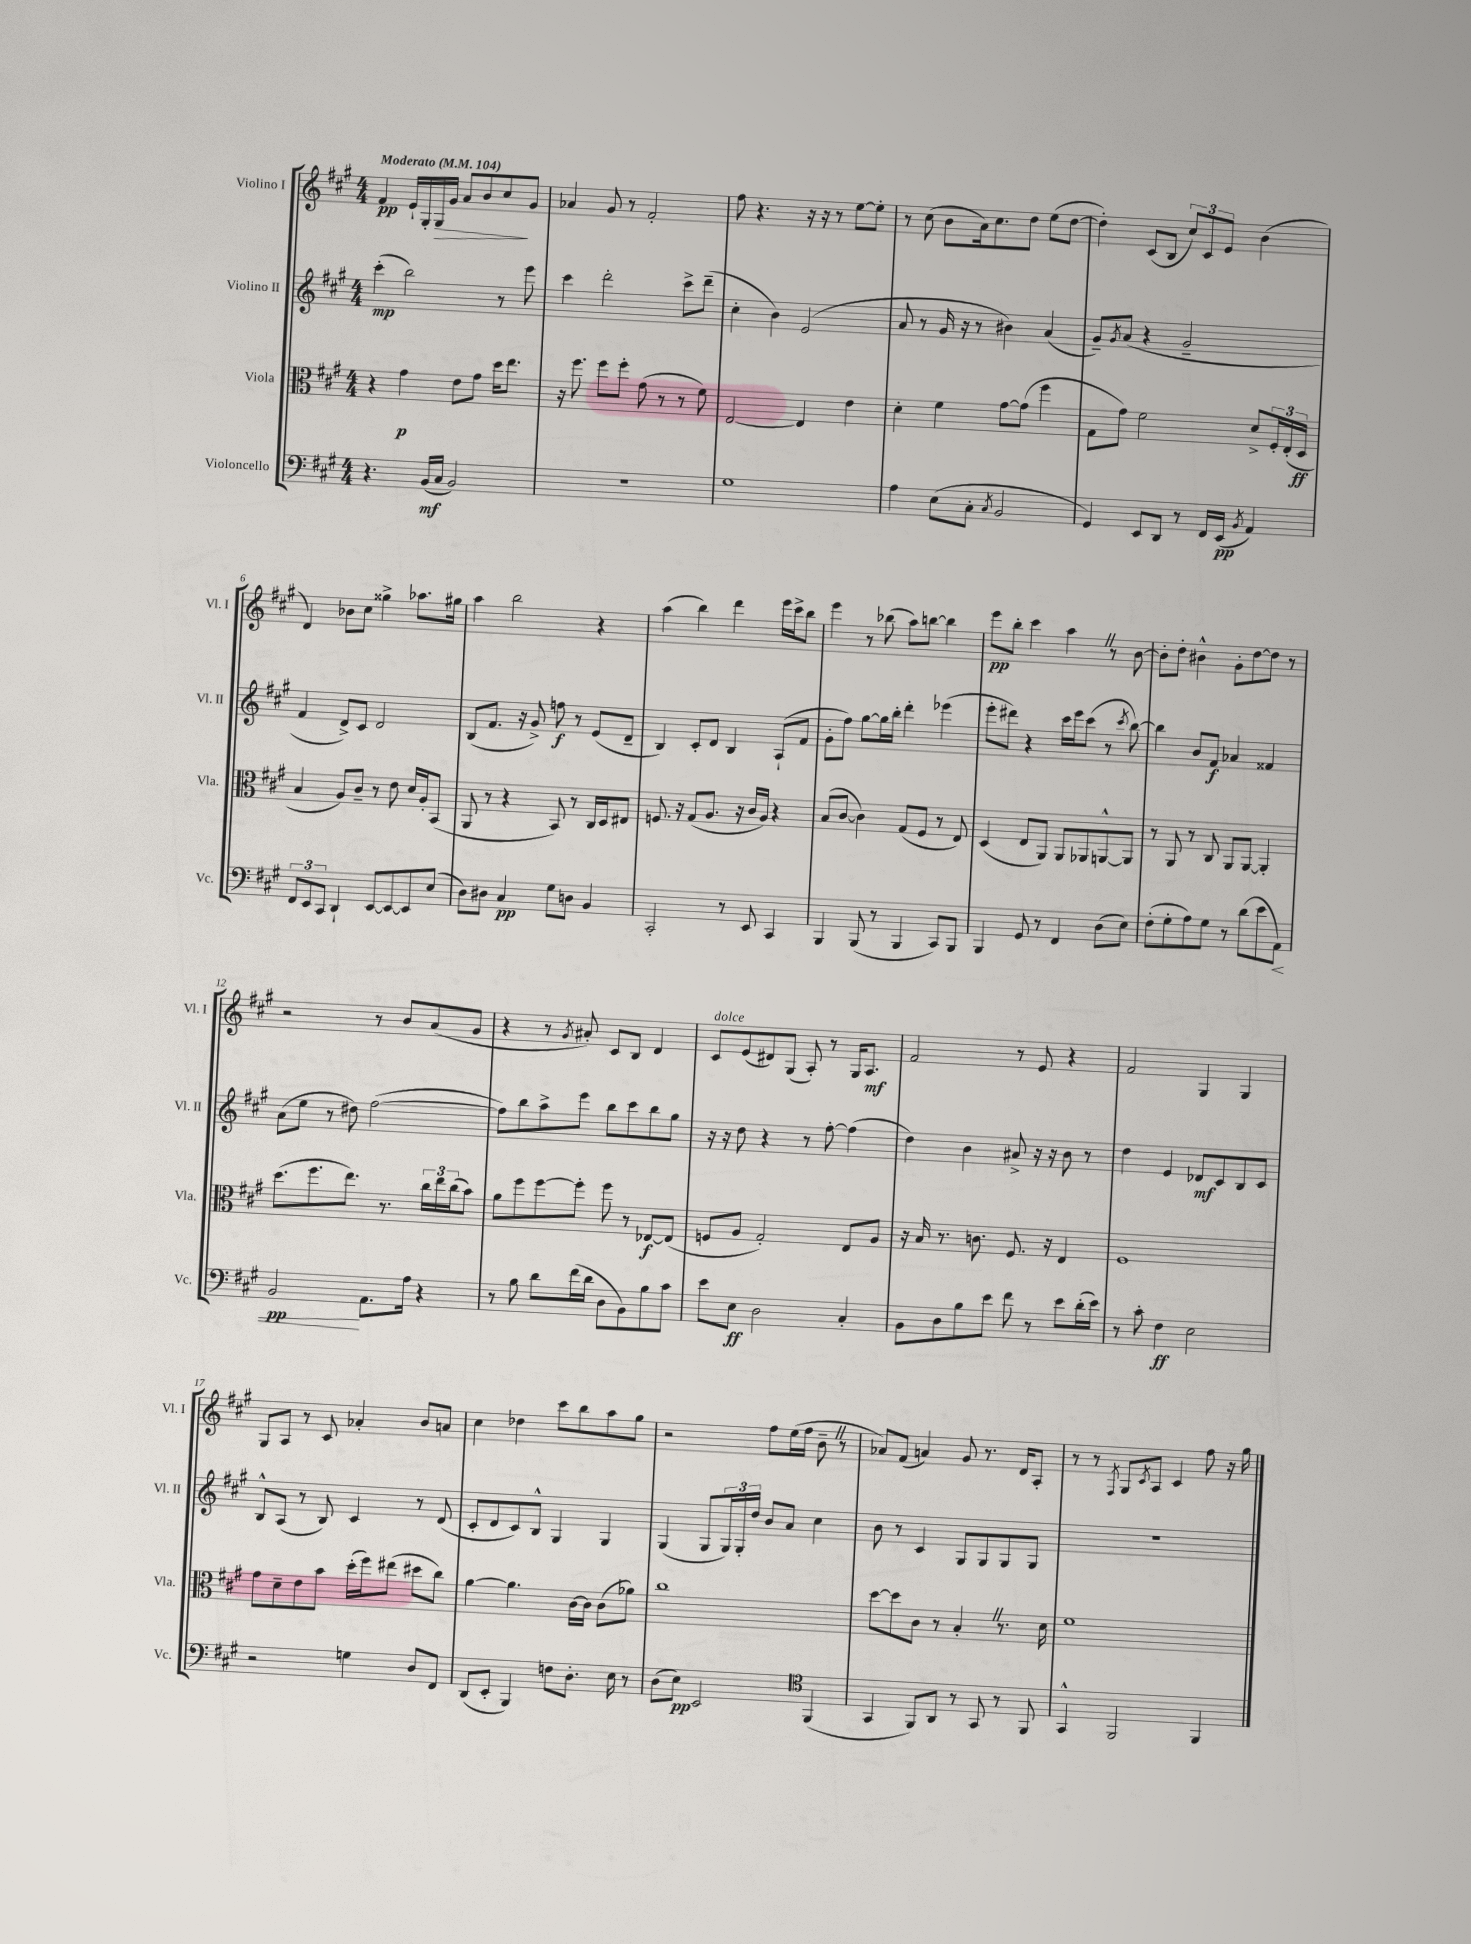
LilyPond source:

<<
\new StaffGroup <<
\new Staff = "s0" \with { instrumentName = "Violino I" shortInstrumentName = "Vl. I" } {
    \clef treble \key a \major \numericTimeSignature \time 4/4 \tempo "Moderato" 4 = 104
    fis'4\pp e'16-! gis16-. gis16\> gis'16 a'8 b'8 cis''8\! gis'8 |
    aes'4 gis'8 r8 fis'2-. |
    fis''8 r4. r16 r16 r8 e''8~ e''8-. |
    r8 cis''8( b'8 a'16) cis''8. d''8 e''8( d''8~ |
    d''4-.) cis'8( b8 \tuplet 3/2 { cis''8) cis'8 e'8 } b'4( |
    d'4) bes'8 cis''8 gisis''4-> aes''8. gis''16 |
    a''4 b''2 r4 |
    a''4( b''4) d'''4 e'''16 cis'''16-> b''8 |
    e'''4 r8 bes''8( a''8) b''8~ b''4 |
    e'''8\pp b''8-. cis'''4 a''4 \once \override BreathingSign.text = \markup { \musicglyph "scripts.caesura.straight" } \breathe r8 b'8~ |
    b'8-. d''8-. bis'4-^ gis'8-. d''8~ d''8 r8 |
    r2 r8 b'8 a'8( gis'8 |
    r4 r8 \acciaccatura { gis'8 } ais'8-.) cis'8 b8 d'4 |
    cis'8^\markup { \italic "dolce" } e'8( dis'8) gis8( a8-.) r8 gis16 a8.\mf |
    fis'2 r8 e'8 r4 |
    fis'2 gis4 gis4 |
    gis8 a8 r8 cis'8 aes'4-. b'8 a'8 |
    cis''4 des''4 cis'''8 b''8 a''8 gis''8 |
    r2 fis''8 e''16( fis''16 b'8-- \once \override BreathingSign.text = \markup { \musicglyph "scripts.caesura.straight" } \breathe r8 |
    aes'8) fis'8( a'4) gis'8 r8. d'16 a8-. |
    r8 r8 \acciaccatura { fis8 } gis8 \acciaccatura { cis'8 } a8 cis'4 fis''8 r16 gis''16 \bar "|." |
}
\new Staff = "s1" \with { instrumentName = "Violino II" shortInstrumentName = "Vl. II" } {
    \clef treble \key a \major \numericTimeSignature \time 4/4
    cis'''4-.\mp( b''2) r8 e'''8 |
    cis'''4 d'''2-. cis'''8-> d'''8--( |
    cis''4-. b'4) e'2( |
    a'8 r8 gis'16 r16 r8 bis'4) a'4( |
    gis'8--) \acciaccatura { gis'8 } a'8( r4 gis'2-- |
    fis'4 d'8->) cis'8 d'2 |
    b8( fis'8. r16 gis'8->) f''8\f r8 e'8( d'8-- |
    b4) cis'8-. d'8 b4 a8-!( fis'8 |
    gis'8-. fis''8) gis''8~ gis''16 b''16-. d'''4-. ees'''4( |
    e'''8-. dis'''8) r4 cis'''16 e'''16 cis'''8( r8 \acciaccatura { cis'''8 } b''8~) |
    b''4 b'8 fis'8\f aes'4 fisis'4 |
    a'8( e''8 r8 dis''8) fis''2~( |
    fis''8) b''8 a''8-> e'''8 b''8 cis'''8 b''8 gis''8 |
    r16 r16 d''8 r4 r8 fis''8~-. fis''4( |
    d''4) b'4 ais'8-> r16 r16 b'8 r8 |
    d''4 e'4 des'8\mf cis'8 b8 cis'8 |
    b8-^ a8( r8 b8) cis'4 r8 d'8( |
    cis'8-. d'8 cis'8) b8-^ gis4 gis4 |
    gis4( gis8 \tuplet 3/2 { gis16) gis16-. d''16 } b'8 a'8 cis''4 |
    b'8 r8 cis'4 gis8 gis8 gis8 gis8 |
    R1 \bar "|." |
}
\new Staff = "s2" \with { instrumentName = "Viola" shortInstrumentName = "Vla." } {
    \clef alto \key a \major \numericTimeSignature \time 4/4
    r4 gis'4\p e'8 gis'8 d''16 e''8. |
    r16 fis''8. fis''8 fis''8-. gis'8( r8 r8 fis'8) |
    e2~ e4 e'4 |
    d'4-. fis'4 gis'8~ gis'8( fis''4 |
    gis8 gis'8) fis'2 d'8-> \tuplet 3/2 { fis16-. e16-.( d16\ff } |
    b4 a8) cis'8-- r8 e'8 d'16 a16-. b,8( |
    a,8 r8 r4 b,8) r8 cis16 d16 eis8 |
    f8. r16 gis8( a8. r16 cis'16 a16) r4 |
    b8( cis'8~ cis'4) gis8( fis8 r8 e8) |
    d4( e8 a,8) a,8 aes,8 a,8~-^ a,8 |
    r8 a,8 r8 cis8 a,8 a,8~ a,4-. |
    d''8.( fis''8. e''8.) r8. \tuplet 3/2 { cis''16 e''16 cis''16( } b'8) |
    a'8 fis''8 fis''8~ fis''8-. fis''8 r8 ees8~\f ees8( |
    f8 a8 gis2-.) e8 a8 |
    r16 b16 r8. c'8. fis8. r16 e4 |
    fis1 |
    gis'8 d'8-- e'8 b'8 d''16-.( fis''16) eis''8( dis''8 cis''8) |
    a'4~ a'4. cis'16~ cis'16 cis'8( aes'8) |
    cis''1 |
    d''8~ d''8 cis'8 r8 b4-. \once \override BreathingSign.text = \markup { \musicglyph "scripts.caesura.straight" } \breathe r8. d'16 |
    fis'1 \bar "|." |
}
\new Staff = "s3" \with { instrumentName = "Violoncello" shortInstrumentName = "Vc." } {
    \clef bass \key a \major \numericTimeSignature \time 4/4
    r4. b,16\mf( cis16 b,2) |
    R1 |
    gis1 |
    a4 e8( cis8-. \acciaccatura { cis8 } b,2 |
    gis,4) e,8 d,8 r8 fis,16 e,16\pp( \acciaccatura { b,8 } a,4) |
    \tuplet 3/2 { fis,8 e,8 cis,8 } d,4-! e,8~ e,8~ e,8 e8( |
    d8) dis8 cis4\pp gis8 d8 b,4 |
    cis,2-. r8 e,8 cis,4 |
    b,,4 b,,8( r8 b,,4 cis,8) b,,8 |
    b,,4 gis,8 r8 fis,4 d8( e8) |
    fis8-.( gis8-. a8) gis8 r8 d'8( e'8 a,8\<) |
    b,2\pp\! a,8. a16 r4 |
    r8 b8 d'8 fis'16( d'16 d8 b,8) b8 cis'8 |
    e'8 e8\ff d2 cis4-. |
    b,8 d8 b8 e'8 fis'8 r8 e'8 d'16-.( e'16) |
    r8 cis'8-. fis4\ff e2 |
    r2 g4 d8 fis,8 |
    d,8( e,8-. b,,4) f8 d8.-. e16 r8 |
    d8( e8\pp) e,2 \clef tenor fis,4( |
    gis,4 fis,8) a,8 r8 gis,8 r8 fis,8 |
    gis,4-^ fis,2 fis,4 \bar "|." |
}
>>
>>
